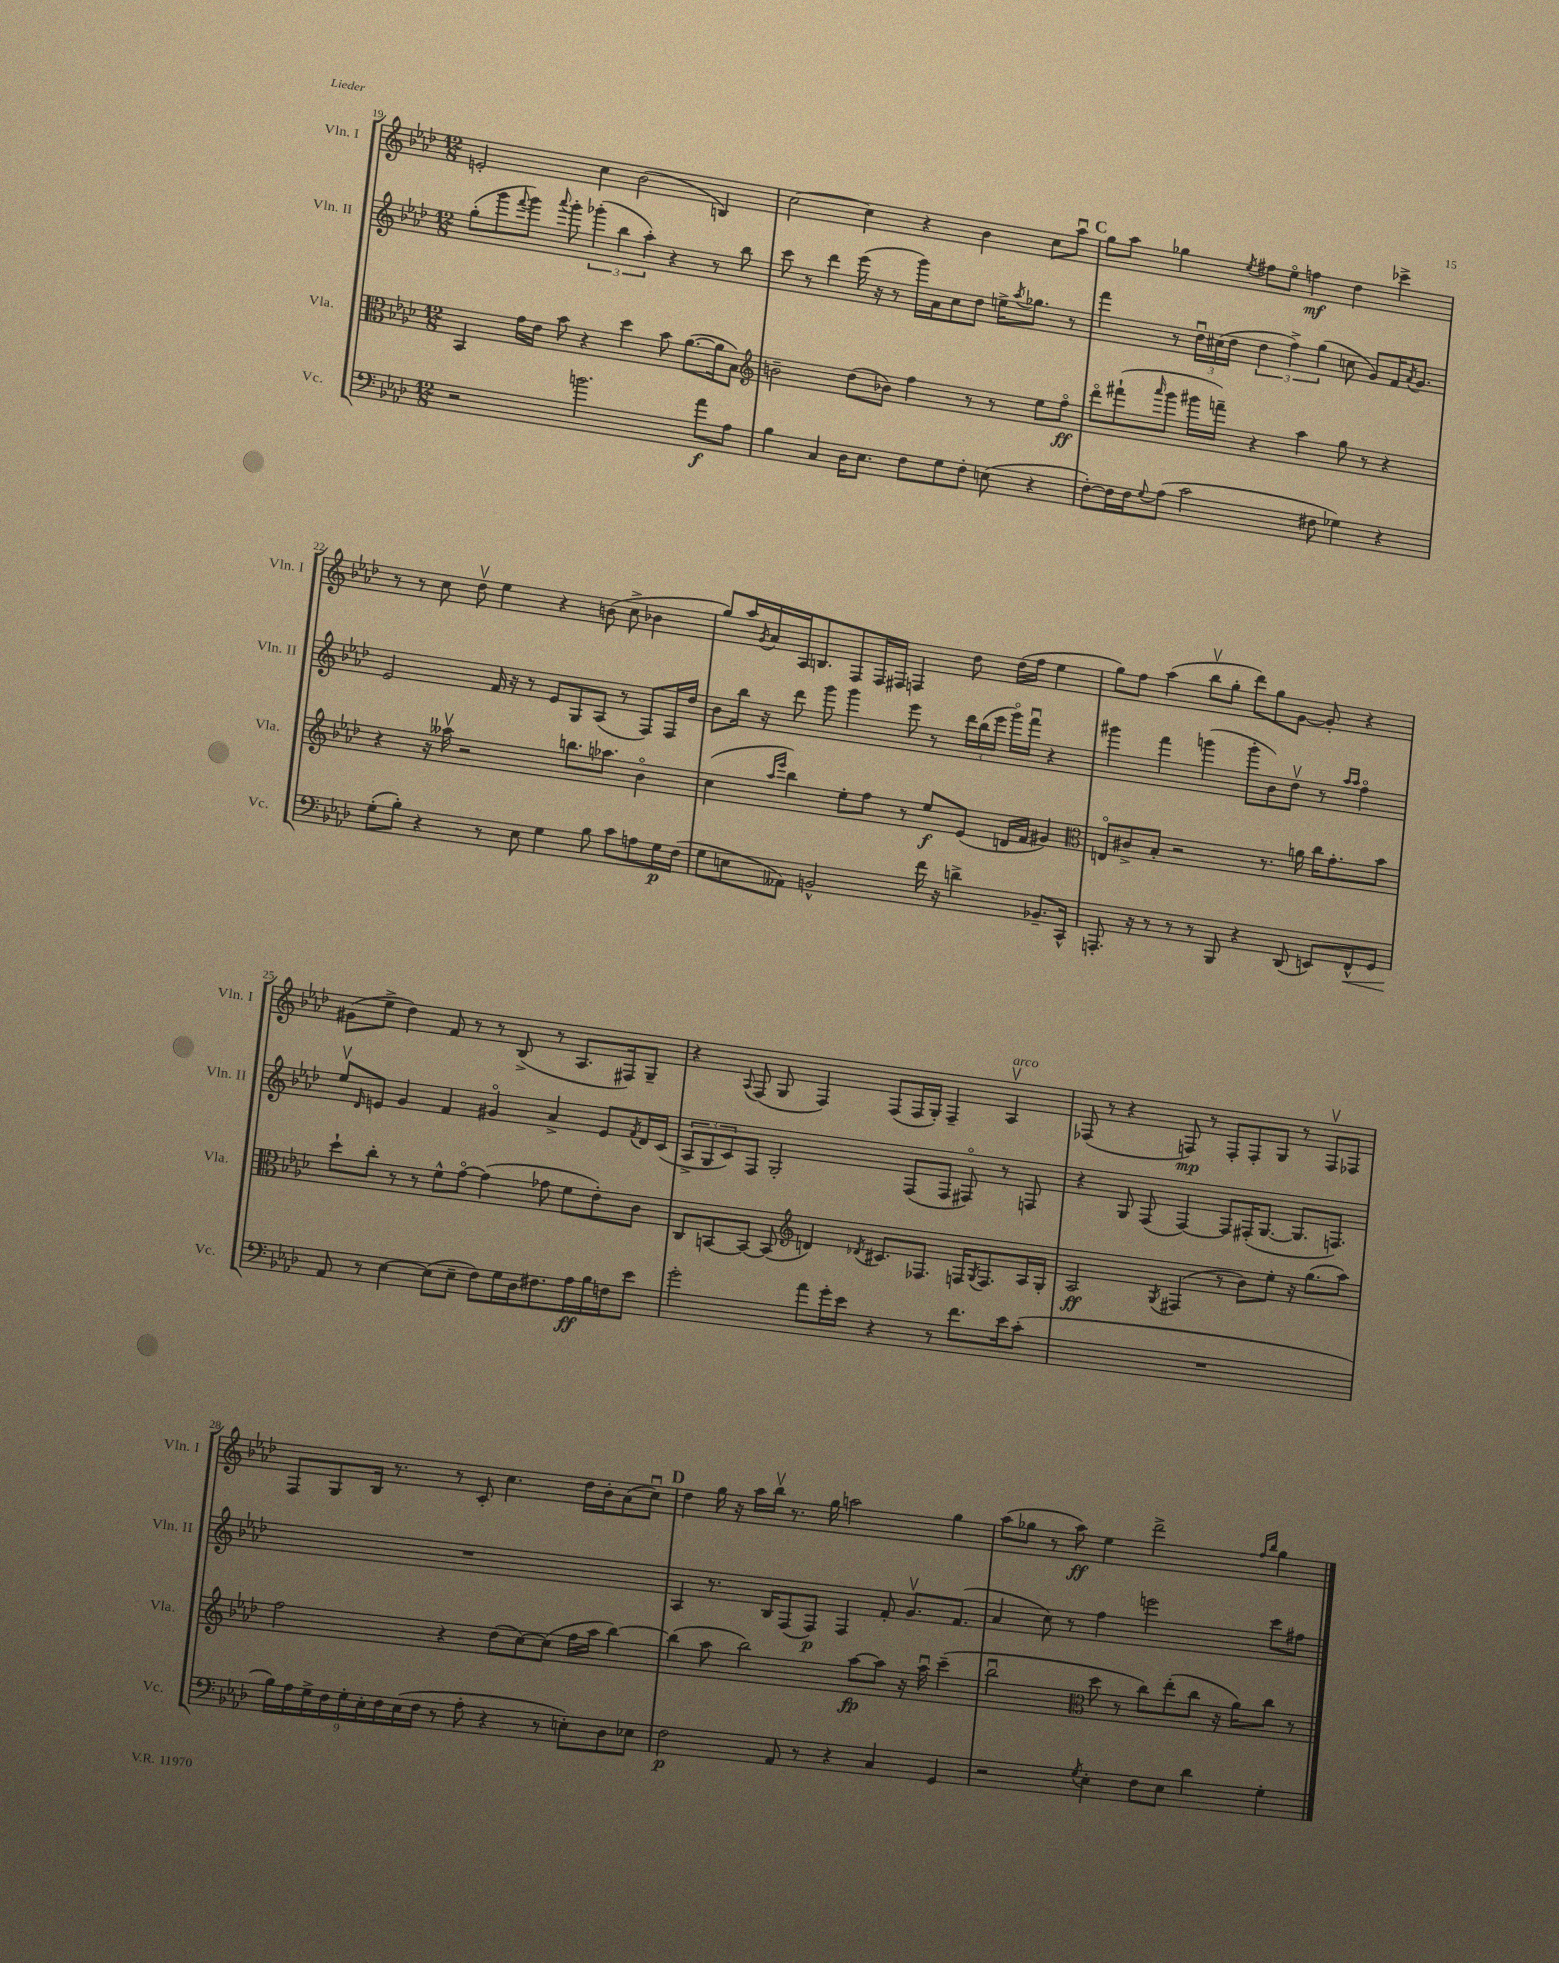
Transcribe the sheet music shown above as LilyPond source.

<<
\new StaffGroup <<
\new Staff = "s0" \with { instrumentName = "Vln. I" shortInstrumentName = "Vln. I" } {
    \clef treble \key aes \major \numericTimeSignature \time 12/8
    e'2-. c''4 bes'2( b4) |
    c''2~ c''4 r4 bes'4 c''8 aes''8\downbow |
    \mark \markup { \bold "C" } g''8 aes''8 ges''4 \acciaccatura { ees''8 } fis''8 ees''8\flageolet f''4\mf des''4 ces'''4-> |
    r8 r8 c''8 des''8\upbow ees''4 r4 b'8( c''8-> bes'4 |
    g''8) aes''16 \acciaccatura { g'8 } aes'16 aes16 b8. f8 f16 fis16 f4 des''8 des''16( f''16 ees''4 |
    g''8) f''8 aes''4( bes''8\upbow g''8-. des'''8) g''8 g'8~ g'8-. r4 |
    gis'8( ees''8-> des''4) f'8 r8 r8 bes8->( r8 aes8. fis16) g8-- |
    r4 \appoggiatura { aes8 } f8( g8 f4) f8( f16 g16-.) f4-- aes4\upbow^\markup { \italic "arco" } |
    fes8( r8 r4 f8\mp) r8 f8-. f8-. g8 r8 f8\upbow fes8 |
    f8 g8 bes16 r8. r8 c'8-. c''4. des''16 bes'16-. aes'8( c''8\downbow) |
    \mark \markup { \bold "D" } des''4 g''16 r16 aes''16 bes''16\upbow r8. g''16 a''2 g''4 |
    aes''8( ges''8 r8 aes''8\ff) ees''4 des'''2-> \grace { f''16 bes''16 } ges''4 \bar "|." |
}
\new Staff = "s1" \with { instrumentName = "Vln. II" shortInstrumentName = "Vln. II" } {
    \clef treble \key aes \major \numericTimeSignature \time 12/8
    g''8-.( g'''8 \appoggiatura { f'''8 } g'''8) \appoggiatura { aes'''8 } g'''8-. \tuplet 3/2 { ges'''4-.( bes''4 aes''4-.) } r4 r8 bes''8 |
    c'''8 r8 des'''4 ees'''16( r16 r8 g'''16) aes'16 c''8 des''8 e''16-> \acciaccatura { aes''8 } ges''8. r8 |
    \mark \markup { \bold "C" } f'''4 r8 \tuplet 3/2 { des''16\downbow cis''16( des''16 } \tuplet 3/2 { des''4 f''4->) g''4( } c''8 g'8) f'16 \acciaccatura { aes'8 } g'8. |
    ees'2 f'16 r16 r8 ees'8 g8 aes8( r8 f8) f16 des''16 |
    bes'8 bes''16 r16 des'''8 g'''8 g'''4 ees'''8 r8 \tuplet 3/2 { des'''16 bes''16( ees'''16 } g'''16\flageolet) f'''16\downbow r4 |
    gis'''4 f'''4 g'''4( g'''8-. bes'8) des''8\upbow r8 \grace { aes''16 aes''16 } f''4\flageolet |
    ees''8\upbow \grace { des'16 } e'8 g'4 f'4 gis'4\flageolet aes'4-> e'8 \acciaccatura { f'8 } des'16 c'16( |
    \tuplet 3/2 { aes8-> g8 c'8) } f8 g2-. f8( f8 fis8\flageolet) r8 f8 |
    r4 g8 f8( f4~) f8 fis16-.( g8.~ g8. f8.) |
    R1. |
    \mark \markup { \bold "D" } aes4 r8. bes16 f8( f8\p) f4 f'8-. g'8.\upbow f'8.( |
    aes'4 c''8) r8 f''4 e'''2 c'''8 fis''8 \bar "|." |
}
\new Staff = "s2" \with { instrumentName = "Vla." shortInstrumentName = "Vla." } {
    \clef alto \key aes \major \numericTimeSignature \time 12/8
    bes,4 g'16 ees'16 bes'8 r4 des''4 bes'8 aes'8.~( aes'16 bes8) |
    \clef treble b'2-- des''8( bes'8) f''4 r8 r8 ees''8 f''8\flageolet\ff |
    \mark \markup { \bold "C" } des'''8\flageolet fis'''8-!( \grace { aes'''16 } g'''8 gis'''16 f'''16--) r4 aes''4 g''8 r8 r4 |
    r4 r16 aeses''16\upbow r2 b''8. aes''8. bes'4\flageolet |
    c''4( \grace { aes''16 ees'''16 } bes''4) ees''8-. f''8 r8 ees''8\f ees'8( d'16 f'16 gis'4) |
    \clef alto e8\flageolet cis'8-> bes8-. r2 r8. a'16 c''16 g'8.-. bes'8 |
    des''8-! c''8-. r8 r8 f'8-^ g'8~\flageolet g'4( ges'8 f'8 ees'8-.) c'8 |
    c8 b,8~ b,8~ b,8( \clef treble d'4) \acciaccatura { des'8 } cis'8. fes8. f16 \acciaccatura { g8 } f8. aes16 g16-. |
    aes2\ff \acciaccatura { g8 } fis4( r8 bes'8) ees''8-. r16 g''8.( aes''8) |
    f''2 r4 des''8( c''8~) c''8( f''16 aes''16 bes''4~) |
    \mark \markup { \bold "D" } bes''4( aes''8 bes''2) aes''8~\fp aes''8 r16 aes''16\downbow c'''4--( |
    bes''2\downbow \clef alto des''8 r8 c''8) ees''8-.( c''8 r16 aes'16) c''8 r8 \bar "|." |
}
\new Staff = "s3" \with { instrumentName = "Vc." shortInstrumentName = "Vc." } {
    \clef bass \key aes \major \numericTimeSignature \time 12/8
    r2 b'2. aes'8\f aes8 |
    bes4 c4 des16 ees8. f8 g8 f8-. e8( r4 |
    \mark \markup { \bold "C" } f8~-.) f16 f16 \appoggiatura { g8 } aes8( c'2 fis8 ges4) r4 |
    g8-.( bes8-.) r4 r8 ees8 g4 bes8 c'8 a8 g16\p f16( |
    g8 e8 aeses,8) b,2-^ f'16 r16 d'4-> bes,8.-- c,16-^ |
    a,,8.-. r16 r8 r8 r8 bes,,8 r4 des,8( e,8) f,8-^\< g,8 |
    aes,8\! r8 ees4~ ees8( ees8-- f8) g16 des16 fis8. aes16\ff bes16 f16 ees'8 |
    g'2-. aes'8 g'16-. ees'16 r4 r8 f'8. ees'16 c'8-.( |
    R1. |
    \tuplet 9/8 { bes16) aes16 g16-> f16 g16-. ees16-. f16 ees16( f16 } r8 aes8-. r4 r8 e8-.) des8 ees8 |
    \mark \markup { \bold "D" } f2\p aes,8 r8 r4 c4 g,4 |
    r2 \acciaccatura { g8 } ees4-. f8 ees8 des'4 g4-. \bar "|." |
}
>>
>>
\layout { \context { \Score currentBarNumber = #19 } }
